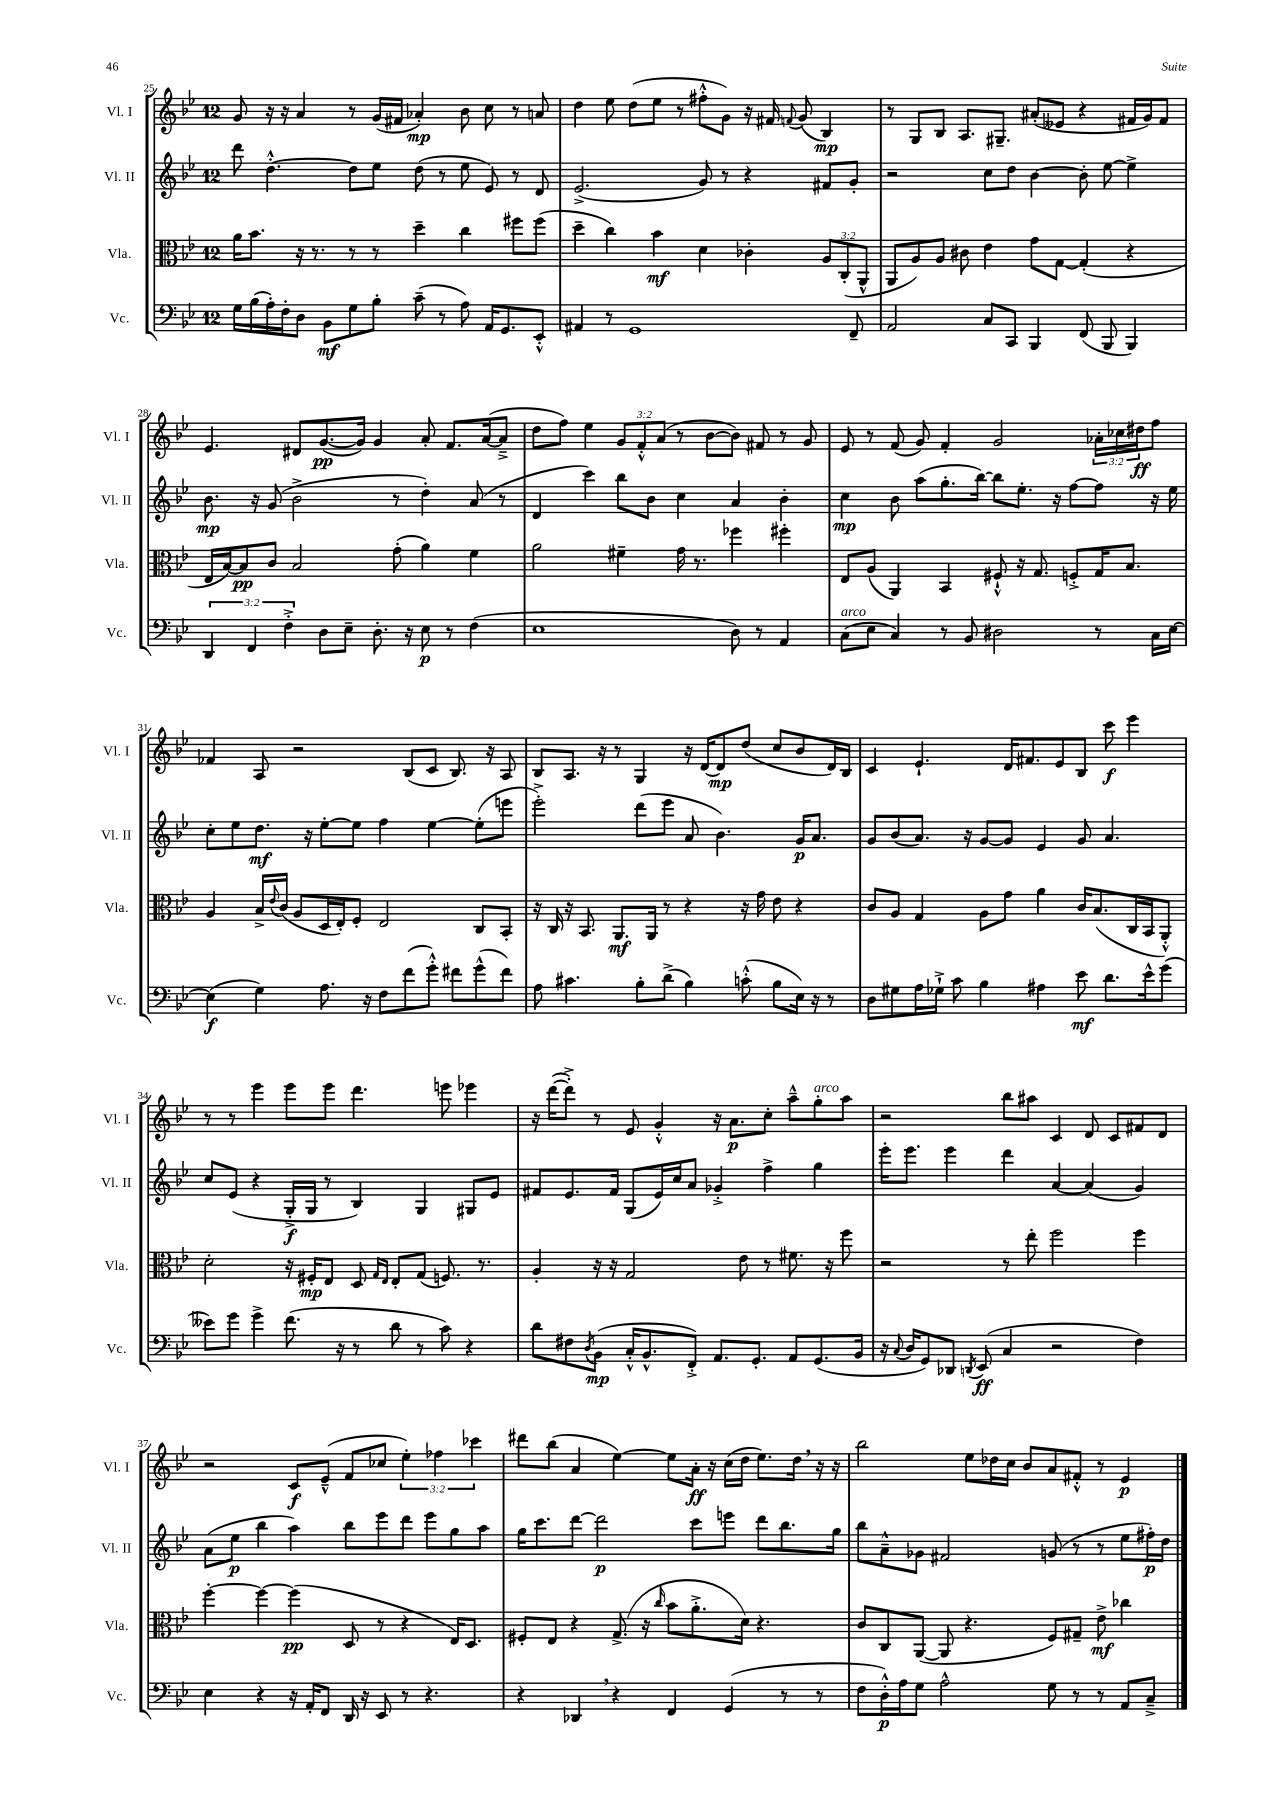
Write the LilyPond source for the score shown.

<<
\new StaffGroup <<
\new Staff = "s0" \with { instrumentName = "Vl. I" shortInstrumentName = "Vl. I" } {
    \clef treble \key bes \major \once \override Staff.TimeSignature.style = #'single-digit \time 12/8 \override Staff.TupletNumber.text = #tuplet-number::calc-fraction-text
    g'8 r16 r16 a'4 r8 g'16( fis'16 aes'4-.\mp) bes'8 c''8 r8 a'8 |
    d''4 ees''8 d''8( ees''8 r8 fis''8-.-^ g'8) r16 fis'16 \appoggiatura { f'8 } g'8( bes4\mp) |
    r8 g8 bes8 a8. gis8.-- ais'8-.( eeses'8 r4 fis'16 g'16) fis'8 |
    ees'4. dis'8 g'8.~\pp( g'16) g'4 a'8-. f'8. a'16~( a'8---> |
    d''8 f''8) ees''4 \tuplet 3/2 { g'8 f'8-.-^ a'8( } r8 bes'8~ bes'8) fis'8 r8 g'8 |
    ees'8 r8 f'8( g'8) f'4-. g'2 \tuplet 3/2 { aes'16-. ces''16 dis''16\ff } f''8 |
    fes'4 a8 r2 bes8( c'8 bes8.) r16 a8 |
    bes8 a8. r16 r8 g4 r16 d'16~ d'8\mp d''8( c''8 bes'8 d'16) bes16 |
    c'4 ees'4.-! d'16 fis'8. ees'8 bes8 c'''8\f ees'''4 |
    r8 r8 ees'''4 ees'''8 ees'''8 d'''4. e'''8 ees'''4 |
    r16 d'''16~( d'''8-.->) r8 ees'8 g'4-.-^ r16 a'8.\p c''8-. a''8---^ g''8-.^\markup { \italic "arco" } a''8 |
    r2 bes''8 ais''8 c'4 d'8 c'8 fis'8 d'8 |
    r2 c'8\f ees'8---^( f'8 ces''8 \tuplet 3/2 { ees''4-.) fes''4 ces'''4 } |
    dis'''8 bes''8( a'4 ees''4~) ees''8 a'16-.\ff r16 c''16( d''16 ees''8.) d''16 \breathe r16 r16 |
    bes''2 ees''8 des''16 c''16 bes'8 a'8 fis'8-.-^ r8 ees'4\p \bar "|." |
}
\new Staff = "s1" \with { instrumentName = "Vl. II" shortInstrumentName = "Vl. II" } {
    \clef treble \key bes \major \once \override Staff.TimeSignature.style = #'single-digit \time 12/8
    d'''8 d''4.~-.-^ d''8 ees''8 d''8( r8 ees''8 ees'8) r8 d'8 |
    ees'2.->( g'8) r8 r4 fis'8 g'8-. |
    r2 c''8 d''8 bes'4~ bes'8-. ees''8~ ees''4-> |
    bes'8.\mp r16 g'8( bes'2-> r8 d''4-.) a'8( r8 |
    d'4 c'''4) bes''8 bes'8 c''4 a'4 bes'4-. |
    c''4\mp bes'8 a''8( g''8.-. bes''16~) bes''8 ees''8.-. r16 f''8~ f''8 r16 ees''16 |
    c''8-. ees''8 d''8.\mf r16 ees''8~-. ees''8 f''4 ees''4~ ees''8-.( e'''8 |
    ees'''2-.->) d'''8( ees'''8 a'8 bes'4.) g'16\p a'8. |
    g'8 bes'8( a'8.) r16 g'8~ g'8 ees'4 g'8 a'4. |
    c''8 ees'8( r4 g16-.->\f g16 r8 bes4) g4 gis8 ees'8 |
    fis'8 ees'8. fis'16 g8( ees'16) c''16 a'8 ges'4-.-> f''4-> g''4 |
    ees'''16-. ees'''8. ees'''4 d'''4 a'4~ a'4( g'4) |
    a'8( ees''8\p bes''4 a''4) bes''8 ees'''8 d'''8 ees'''8 g''8 a''8 |
    g''16 c'''8. d'''8~ d'''2\p c'''8 e'''8 d'''8 bes''8. g''16 |
    bes''8 a'8---^ ges'8 fis'2 g'8( r8 r8 ees''8 fis''16-.\p) d''16 \bar "|." |
}
\new Staff = "s2" \with { instrumentName = "Vla." shortInstrumentName = "Vla." } {
    \clef alto \key bes \major \once \override Staff.TimeSignature.style = #'single-digit \time 12/8 \override Staff.TupletNumber.text = #tuplet-number::calc-fraction-text
    a'16 bes'8. r16 r8. r8 r8 d''4-- c''4 fis''8 fis''8( |
    d''4-- c''4) bes'4\mf d'4 ces'4-. \tuplet 3/2 { a8 c8-.( a,8-^ } |
    a,8 a8) a8 cis'8 ees'4 g'8 g8~ g4-.( r4 |
    ees16 bes16~) bes8\pp c'8 bes2 g'8-.( a'4) f'4 |
    a'2 fis'4-- g'16 r8. fes''4 fis''4-. |
    ees8 a8( a,4) bes,4 fis8-!-^ r16 g8. f8-.-> g16 bes8. |
    a4 bes16-> \appoggiatura { ees'8 } c'16( a8 d16 ees16-.) f8-. ees2 c8 bes,8-. |
    r16 c16 r16 bes,8. a,8.\mf a,16 r8 r4 r16 g'16 ees'8 r4 |
    c'8 a8 g4 a8 g'8 a'4 c'16 bes8.( c16 bes,16 a,8-.-^) |
    d'2-. r16 fis16-.\mp ees8 d8 \grace { g16 ees16 } ees8-. g8( f8.) r8. |
    a4-. r16 r16 g2 ees'8 r8 fis'8. r16 f''8 |
    r2 r8 ees''8-. f''2 f''4 |
    f''4~-. f''4~ f''4\pp( d8 r8 r4 ees16) d8. |
    fis8-. ees8 r4 g8.->( r16 \grace { c''16 } bes'8 a'8.-.-> d'16) r4. |
    c'8 c8 a,8~( a,8 r4. f8) gis8-- ees'8->\mf ces''4 \bar "|." |
}
\new Staff = "s3" \with { instrumentName = "Vc." shortInstrumentName = "Vc." } {
    \clef bass \key bes \major \once \override Staff.TimeSignature.style = #'single-digit \time 12/8 \override Staff.TupletNumber.text = #tuplet-number::calc-fraction-text
    g16 bes16( a16-.) f16-. d8 bes,8\mf g8 bes8-. c'8--( r8 a8) a,16 g,8. ees,8-.-^ |
    ais,4 r8 g,1 f,8-- |
    a,2 c8 c,8 bes,,4 f,8( bes,,8 bes,,4) |
    \tuplet 3/2 { d,4 f,4 f4-.-> } d8 ees8-- d8.-. r16 ees8\p r8 f4( |
    ees1 d8) r8 a,4 |
    c8^\markup { \italic "arco" }( ees8 c4) r8 bes,8 dis2 r8 c16 ees16~ |
    ees4\f( g4) a8. r16 f8 f'8( g'8-.-^) fis'8 g'8-^( fis'8) |
    a8 cis'4. bes8-. d'8->( bes4) c'8-.-^( bes8 ees16) r16 r8 |
    d8 gis8 a16 ges16-!-> c'8 bes4 ais4 ees'8\mf d'8. ees'16-^ g'8( |
    eeses'8) g'8 g'4-> f'8.( r16 r8 d'8 r8 c'8) r4 |
    d'8 fis8 \acciaccatura { d8 } bes,8\mp( c16-.-^ bes,8.-^ f,8-.->) a,8. g,8.-. a,8 g,8.( bes,16 |
    r16 \appoggiatura { c8 } d16 g,8) des,8 \acciaccatura { d,8 } ees,8\ff( c4 r2 f4) |
    ees4 r4 r16 a,16-. f,8 d,16 r16 ees,8 r8 r4. |
    r4 des,4 \breathe r4 f,4 g,4( r8 r8 |
    f8 d16-.-^\p) a16 g8 a2-^ g8 r8 r8 a,8 c8---> \bar "|." |
}
>>
>>
\layout { \context { \Score currentBarNumber = #25 } }
